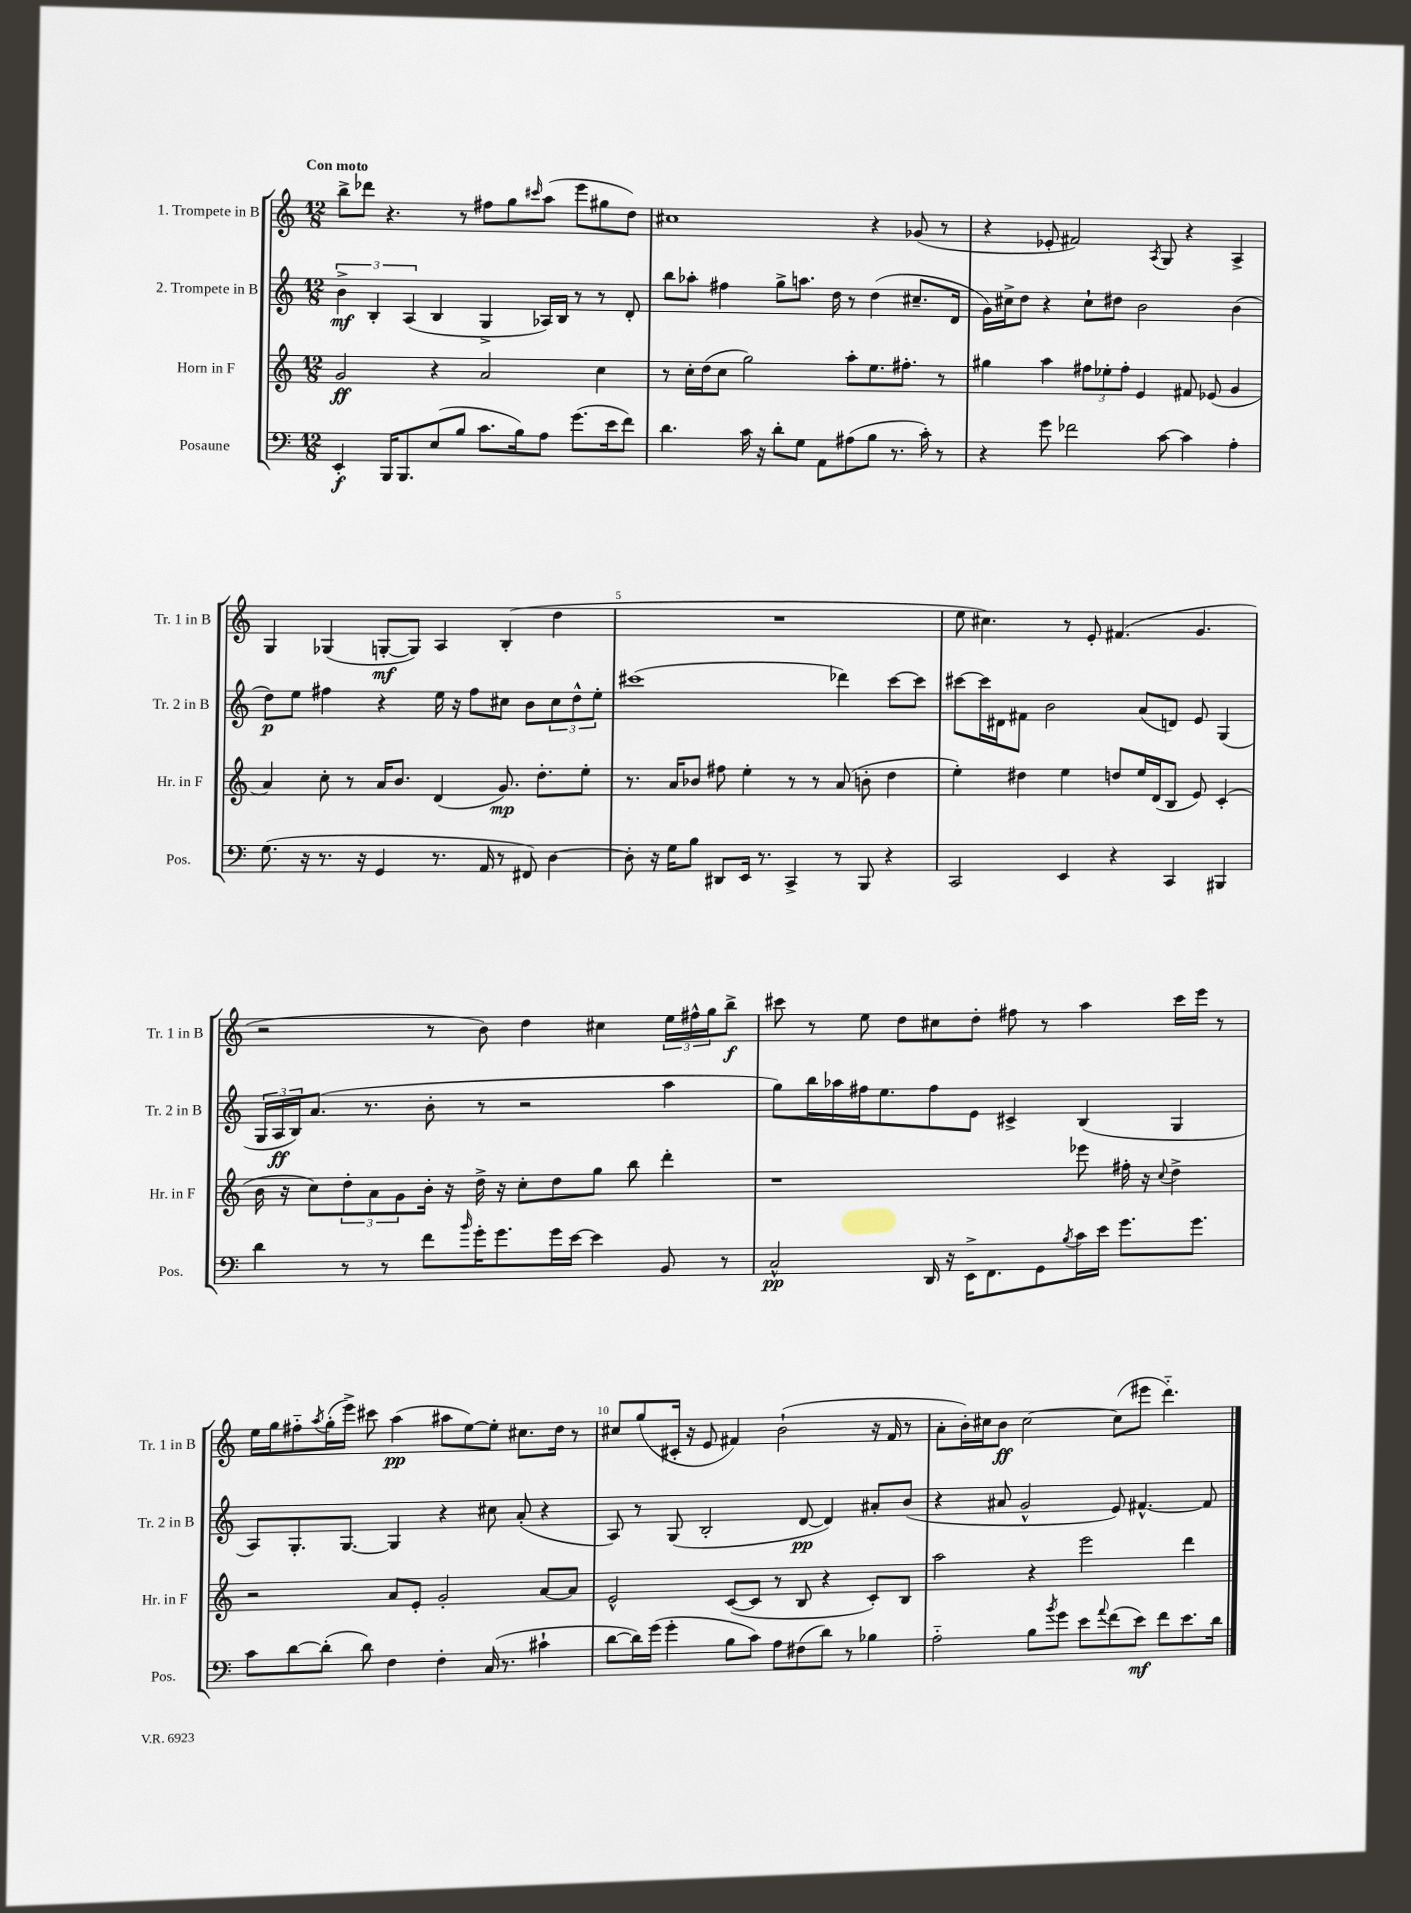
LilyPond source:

<<
\new StaffGroup <<
\new Staff = "s0" \with { instrumentName = "1. Trompete in B" shortInstrumentName = "Tr. 1 in B" } {
    \clef treble \key c \major \numericTimeSignature \time 12/8 \tempo "Con moto"
    b''8-> des'''8 r4. r8 fis''8 g''8 \grace { cis'''16 } a''8( e'''8 gis''8 d''8) |
    cis''1 r4 ges'8( r8 |
    r4 ees'8-. fis'2) \acciaccatura { a8 } g8 r4 a4-> |
    g4 ges4( g8~-.\mf g8) a4 b4-.( d''4 |
    R1. |
    e''8 cis''4.) r8 e'8-. fis'4.( g'4. |
    r2 r8 b'8) d''4 cis''4 \tuplet 3/2 { e''16 fis''16-^ g''16 } b''8->\f |
    cis'''8 r8 e''8 d''8 cis''8 d''8-. fis''8 r8 a''4 cis'''16 e'''16 r8 |
    e''16 g''16 fis''8-_ \acciaccatura { a''8 } g''16-.( e'''16->) cis'''8 a''4\pp( ais''8 e''8~) e''8-. cis''8. d''16 r8 |
    cis''8 g''8( cis'16-. r16 e'8 fis'4) b'2-!( r16 fis'16 r8 |
    a'8-. b'16-.) cis''16 b'8\ff cis''2~ cis''8( eis'''8 d'''4.-_) \bar "|." |
}
\new Staff = "s1" \with { instrumentName = "2. Trompete in B" shortInstrumentName = "Tr. 2 in B" } {
    \clef treble \key c \major \numericTimeSignature \time 12/8
    \tuplet 3/2 { b'4->\mf b4-. a4( } b4 g4-> aes16) b16 r8 r8 d'8-. |
    b''8 aes''8-. fis''4 g''8-> a''8. d''16 r8 d''4( cis''8.-- d'16 |
    g'16) cis''16-> d''8 r4 cis''8-! dis''8 b'2 b'4( |
    d''8\p) e''8 fis''4 r4 e''16 r16 fis''8 cis''8 b'8 \tuplet 3/2 { cis''8 d''8-^ e''8-. } |
    cis'''1( des'''4) cis'''8~ cis'''8 |
    cis'''8~ cis'''16 dis'16 fis'8 b'2 a'8( d'8) e'8 g4( |
    \tuplet 3/2 { g16 a16\ff b16) } a'8.( r8. b'8-. r8 r2 a''4 |
    g''8) b''16 aes''16 fis''16 e''8. fis''8 e'8 cis'4-> b4( g4 |
    a8) g8.-. g8.~ g4 r4 cis''8 a'8-.( r4 |
    a8) r8 g8( b2-. d'8~\pp d'4) ais'8-. b'8( |
    r4 ais'8 g'2-^ e'8) fis'4.~-^ fis'8 \bar "|." |
}
\new Staff = "s2" \with { instrumentName = "Horn in F" shortInstrumentName = "Hr. in F" } {
    \clef treble \key c \major \numericTimeSignature \time 12/8
    g'2\ff r4 a'2 c''4 |
    r8 c''16-. d''16( c''8 g''2) a''8-. e''8. fis''8.-. r8 |
    gis''4 a''4 \tuplet 3/2 { fis''8 ees''8-. fis''8-. } e'4 fis'8 ees'8( g'4 |
    a'4) c''8-. r8 a'16 b'8. d'4( g'8.\mp) d''8.-. e''8-. |
    r8. a'16 bes'8 fis''8 e''4-. r8 r8 a'8( b'8-. d''4 |
    e''4-.) dis''4 e''4 d''8 e''16 d'16( b8 e'8) c'4-.( |
    b'16 r16 c''8) \tuplet 3/2 { d''8-. a'8 g'8 } b'16-. r16 d''16-> r16 c''8-. d''8 g''8 b''8 d'''4-. |
    r1 ees'''8 fis''16-. r16 \appoggiatura { c''8 } d''4-> |
    r2 a'8 e'8-. g'2-. a'8~ a'8 |
    e'2-^ c'8~( c'8 r8 b8 r4 c'8-.) b8 |
    a''2 r4 e'''2 d'''4 \bar "|." |
}
\new Staff = "s3" \with { instrumentName = "Posaune" shortInstrumentName = "Pos." } {
    \clef bass \key c \major \numericTimeSignature \time 12/8
    e,4-.\f b,,16 b,,8. e8( b8 c'8. b16) a8 g'8.( e'16 f'8) |
    d'4. c'16 r16 d'8-. g8 a,8 ais8( b8 r8. c'16-.) r8 |
    r4 g'8 fes'2 c'8~ c'4 a4-. |
    g8.( r16 r8. r16 g,4 r8. a,16 r8 fis,8) d4~ |
    d8-. r16 g16 b8 dis,8 e,16 r8. c,4-> r8 b,,8 r4 |
    c,2 e,4 r4 c,4 bis,,4 |
    d'4 r8 r8 f'8 \grace { b'16 } g'16-. g'8. g'16 e'16~ e'4 b,8 r8 |
    c2-^\pp d,16 r16 e,16-> f,8. g,8 \acciaccatura { b8 } c'16 e'16 g'8. g'8. |
    c'8 d'8~ d'8-.( d'8) f4 f4-. c16( r8. cis'4-! |
    d'8~ d'16) g'16( g'4-. b8 c'8) a8 fis8( d'8) r8 bes4 |
    a2-_ b8 \acciaccatura { b'8 } g'8 e'8 \appoggiatura { a'8 } f'8( e'8\mf) f'8 e'8. d'16 \bar "|." |
}
>>
>>
\layout { \context { \Score \override BarNumber.break-visibility = ##(#f #t #t) barNumberVisibility = #(every-nth-bar-number-visible 5) } }
